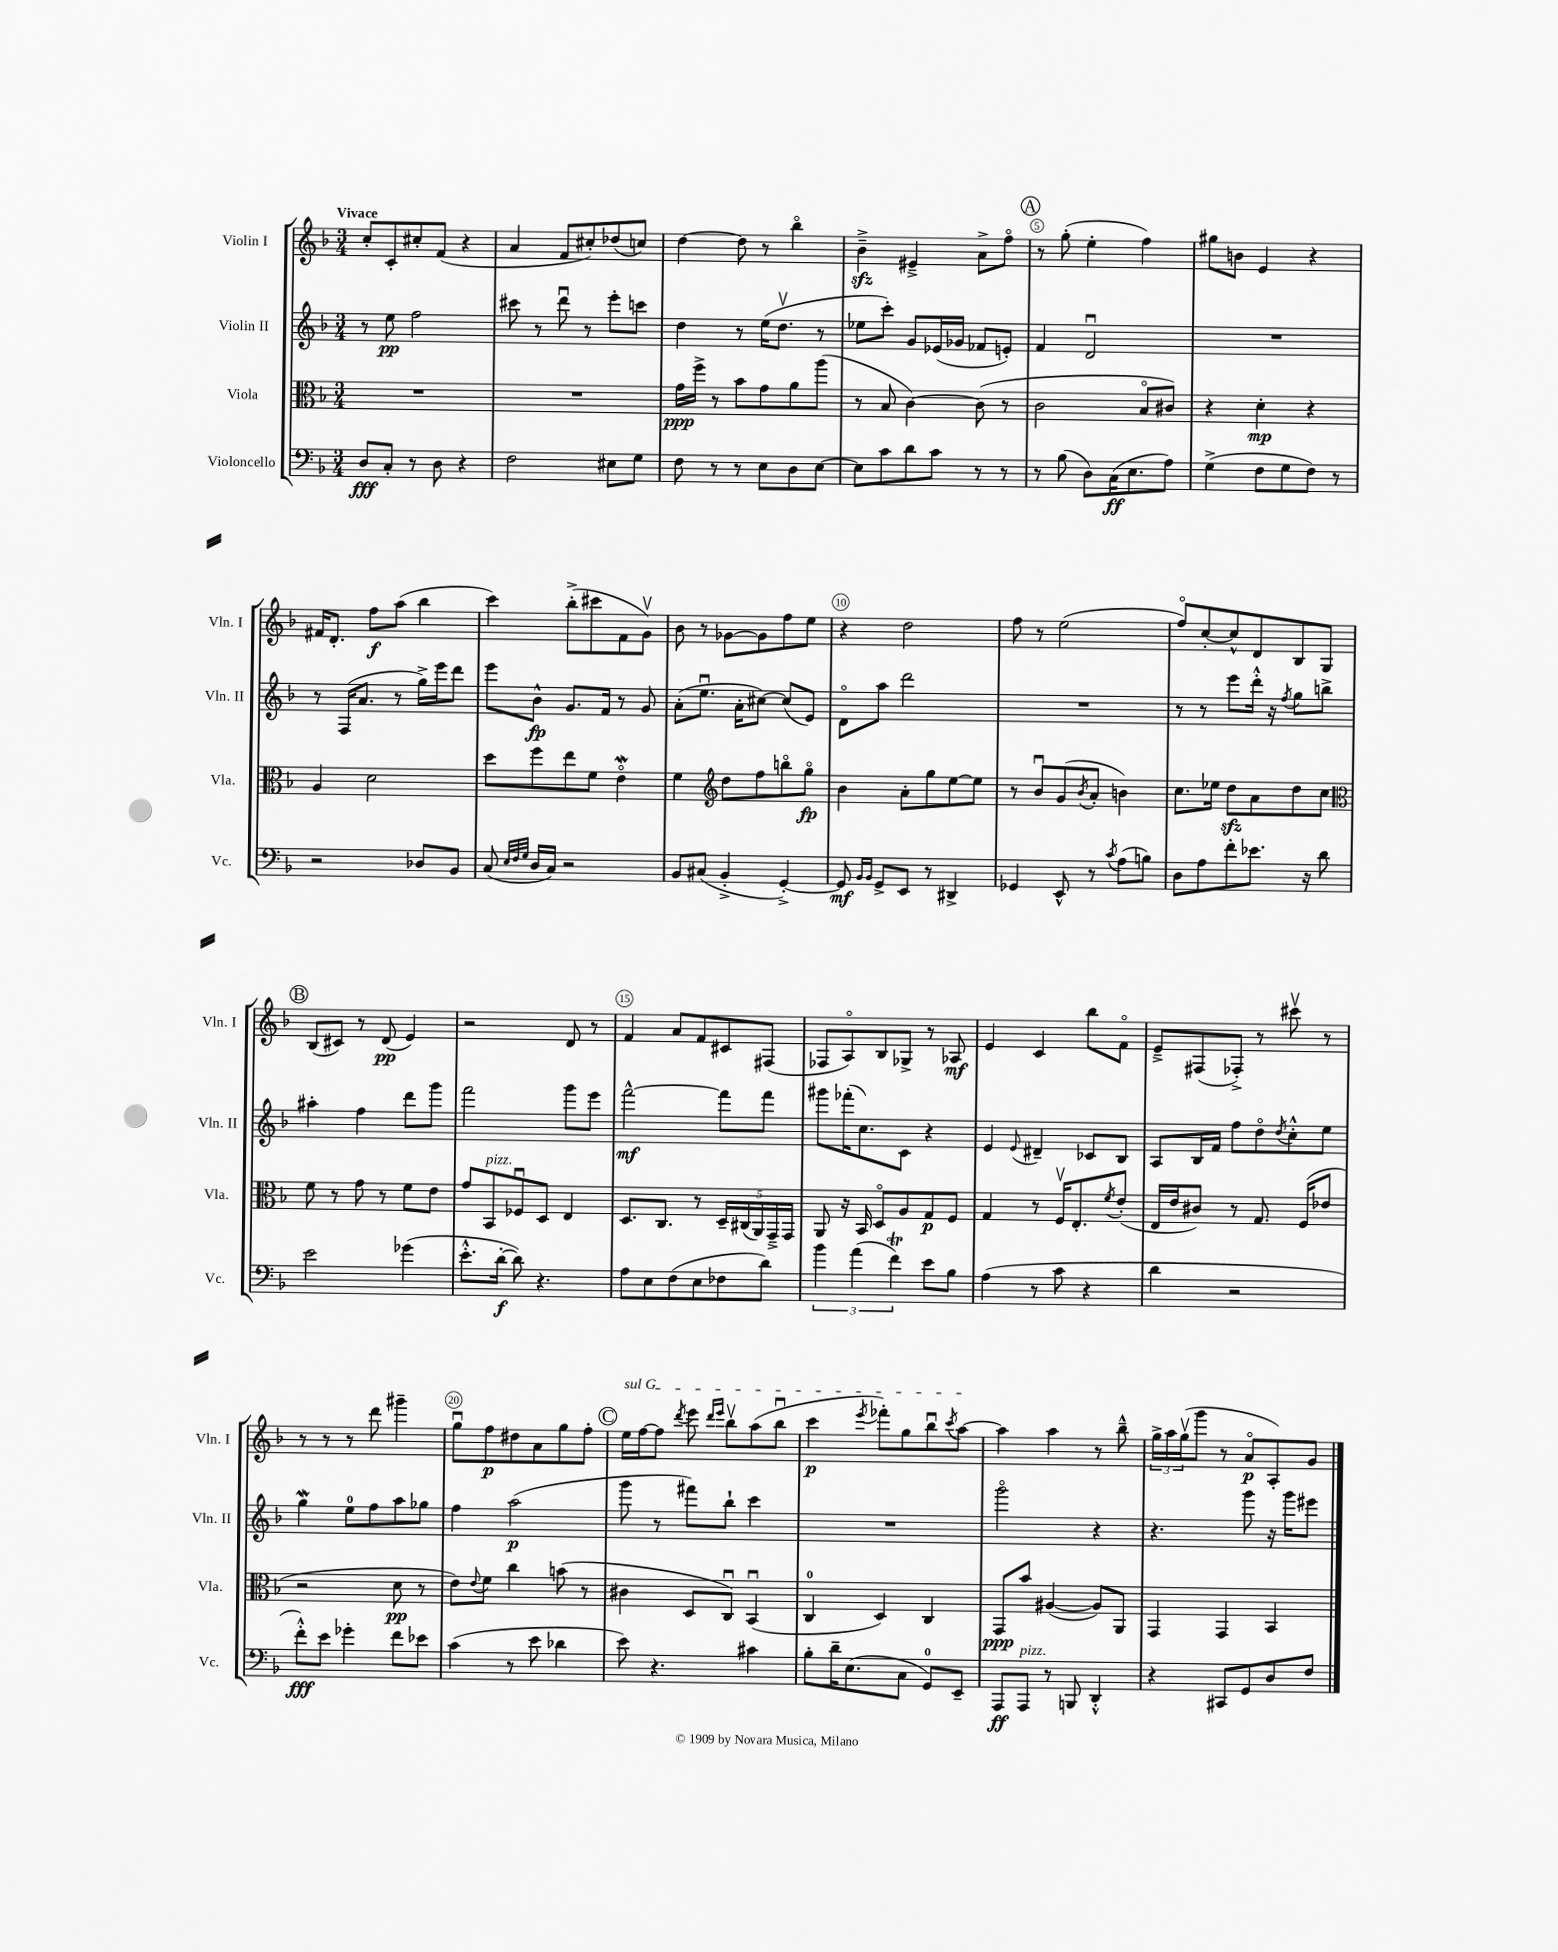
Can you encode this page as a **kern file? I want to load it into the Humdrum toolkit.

**kern	**kern	**kern	**kern
*staff4	*staff3	*staff2	*staff1
*clefF4	*clefC3	*clefG2	*clefG2
*k[b-]	*k[b-]	*k[b-]	*k[b-]
*M3/4	*M3/4	*M3/4	*M3/4
8D/L	2.r	8r	8cc'/L
8C'/J	.	8ee\	8c'/
8r	.	2ff\	8cc#'/
8D\	.	.	(8f/J
4r	.	.	4r
=	=	=	=
2F\	2.r	8ccc#\	4a/
.	.	8r	.
.	.	8dddu\	8f/L
.	.	8r	8cc#'/)
8E#\L	.	8eee'\L	(8dd-/
8G\J	.	8ccc\J	8cc/J)
=	=	=	=
8F\	16g\LL	4dd\	[4dd\
.	16ff^\JJ	.	.
8r	8r	.	.
8r	8b-\L	8r	8dd\]
8E\L	8g\	(16ee\LK	8r
.	.	8.ddv\J	.
8D\	8a\	.	4bb-o\
[8E\J	(8aa\J	8r	.
=	=	=	=
8E\]L	8r	8ee-\L	4b-~^\
8c\	8B-/	8ccc'\J)	.
8d\	[4c\)	8g/L	4e#~^/
8c\J	.	(16e-/L	.
.	.	16g-/JJ	.
8r	(8c\]	8f-/L	8a^\L
8r	8r	8e'/J)	8ffo\J
=	=	=	=
8r	2c\	4f/	8r
(8B-\	.	.	(8gg'\
8D\L)	.	2du/	4ee'\
(16C\K	.	.	.
8.E\	.	.	.
.	8B-o/L	.	4ff\)
8A\J)	8c#/J)	.	.
=	=	=	=
(4G^\	4r	2.r	8gg#\L
.	.	.	8b\J
8F\L	4d'\	.	4e/
8G\	.	.	.
8F\J)	4r	.	4r
8r	.	.	.
=	=	=	=
2r	4A/	8r	16f#/LK
.	.	.	8.d'/J
.	.	(16F/LK	.
.	.	8.a/J	.
.	2d\	.	8ff\L
.	.	8r	(8aa\J
8D-/L	.	16gg^\LL)	4bb-\
.	.	16eee\J	.
8BB-/J	.	8ddd\J	.
=	=	=	=
(8C/	8dd\L	8eee\L	4ccc\)
32qqE/LLL	.	.	.
32qqF/	.	.	.
32qqG/JJJ	.	.	.
16D/LL	8ff\	8b-^^\J	.
16C/JJ)	.	.	.
2r	8ee\	8.g/L	(8bb-'^\L
.	8f\J	.	8ccc#\
.	.	16f/Jk	.
.	4eo\	8r	8f\
.	.	8g/	8gv\J)
=	=	=	=
8BB-/L	4f\	(8a'\L	8b-\
(8C#/J	.	8.eeu\J	8r
*	*clefG2	*	*
4BB-'^/	8dd\L	.	[8g-\L
.	.	16a'\LK	.
.	8ff\	[8cc#\J)	8g-\]
[4GG'^/)	8bbo\	(8cc#/]L	8ff\
.	8ggo\J	8e/J)	8ee\J
=	=	=	=
8GG/]	4b-\	8do\L	4r
16qqBB-/LL	.	.	.
16qqBB-/JJ	.	.	.
8GG^/L	.	8aa\J	.
8EE/J	8a'\L	2ddd\	2dd\
8r	8gg\	.	.
4DD#^/	[8ee\	.	.
.	8ee\]J	.	.
=	=	=	=
4GG-/	8r	2.r	8ff\
.	8b-u/L	.	8r
8EE^^/	(8g/	.	(2ee\
.	8qb-/	.	.
8r	8a'/J	.	.
8qc/	.	.	.
(8A\L	4b\)	.	.
8B\J)	.	.	.
=	=	=	=
8D\L	8.cc\L	8r	8ffo/L)
8A\	.	8r	[8cc'/
.	16ee-\Jk	.	.
8f'\	8dd\L	8eee\L	8cc^^/]
8.e-\J	8a\	16ddd'^^\Jk	8d/
.	.	16r	.
.	.	8qff/	.
.	8dd\	8gg\L	8B-/
16r	.	.	.
8d\	8cc\J	8bb^\J	8G/J
=	=	=	=
*	*clefC3	*	*
2e\	8f\	4aa#'\	(8B-/L
.	8r	.	8c#/J)
.	8g\	4ff\	8r
.	8r	.	(8d/
(4g-\	8f\L	8ddd\L	4e/)
.	8e\J	8ggg\J	.
=	=	=	=
8.e'^^\L	8g/L	2fff\	2r
.	8BB-/	.	.
[16d'\Jk	.	.	.
8d\])	8F-u/	.	.
4.r	8D/J	.	.
.	4E/	8ggg\L	8d/
.	.	8eee\J	8r
=	=	=	=
8A\L	8.D/L	[2fff^^\	4f/
8E\	.	.	.
.	8.C/J	.	.
(8F\	.	.	8a/L
8E\	8r	.	8f/
8F-\	20D~/LL	8fff\]L	8c#/
.	(20C#/	.	.
.	20AA/)	.	.
8d\J)	.	8fff\J	(8F#/J
.	20GG~^/	.	.
.	20GG/JJ	.	.
=	=	=	=
6b-\	8AA/	8ggg#\L	8F-/L
.	16r	(16fff-'\K	8Ao/)
(6a\	.	.	.
.	16BB-/	8.cc\)	.
.	8Do/L	.	8B-/
6f\)	.	.	.
.	8A/	8c\J	8G-^/J
8e\L	8G/	4r	8r
8B-\J	8F/J	.	8A-/
=	=	=	=
(4A\	4G/	4e/	4e/
.	.	8qqe/	.
8r	8r	4d#~/	4c/
8c\	16Fv/LK	.	.
.	8.E'/	.	.
4r	.	8c-/L	8bb-\L
.	8qf/	.	.
.	(8e'/J	8B-/J	8fo\J
=	=	=	=
4d\	16E/LL	8A/L	8e~^/L
.	16e/J	.	.
.	8c#/J)	16B-/L	(8F#/
.	.	16f/JJ	.
2r	8r	8ff\L	8F-'^/J)
.	8.G/	8ddo\	8r
.	.	8qdd/	.
.	.	8cc'^^\	8ccc#v\
.	(16F/LK	.	.
.	8e-/J	8ee\J	8r
=	=	=	=
8f'^^\L)	2r	4gg\	8r
8e\J	.	.	8r
4g-'\	.	8ee\L	8r
.	.	8ff\	8ddd\
8f\L	8d\	8aa\	4ggg#~\
8e-\J	8r	8gg-\J	.
=	=	=	=
(4c\	8e\L)	4ff\	8ggu\L
.	8qqe/	.	.
.	8f\J	.	8ff\
8r	4cc\	(2aa\	8dd#\
8e\	.	.	8a\
4d-\	(8b\	.	8gg\
.	8r	.	8ff'\J
=	=	=	=
8e\)	4c#\	8ggg\	16ee\LL
.	.	.	[16ff\J
4.r	.	8r	8ff\]J
.	.	.	8qddd/
.	8D/L	8fff#\L)	8eee\
.	.	.	16qqddd/LL
.	.	.	16qqeee/JJ
.	8Cu/J)	8bb-`\J	8bb-v\L
4c#\	(4BB-u/	4ccc\	(8aa\
.	.	.	8bb-u\J
=	=	=	=
8B-'\L	4C/	2.r	4ccc\
16d~\K	.	.	.
(8.E\	.	.	.
.	.	.	8qeee/
.	4D/)	.	8fff-'\L)
8C\J	.	.	8gg\
8GG/L)	4C/	.	8bb-u\
.	.	.	8qccc/
8EE~/J	.	.	[8aa\J
=	=	=	=
8AAA/L	8GG/L	2gggo\	4aa\]
8AAA/J	8b-/J	.	.
8r	([4A#/	.	4aa\
8BBB/	.	.	.
4DD'^^/	8A#/]L)	4r	8r
.	8AA/J	.	8bb-~^^\
=	=	=	=
4r	4GG/	4.r	24gg^\LL
.	.	.	24aa\
.	.	.	(24ggv\J
.	.	.	8ggg\J
8CC#/L	4GG/	.	8r
8GG/	.	8ggg\	8ao/L
8D/	4BB-/	16r	8A'/)
.	.	16ggg\LK	.
8F/J	.	8eee#\J	8g/J
==	==	==	==
*-	*-	*-	*-
